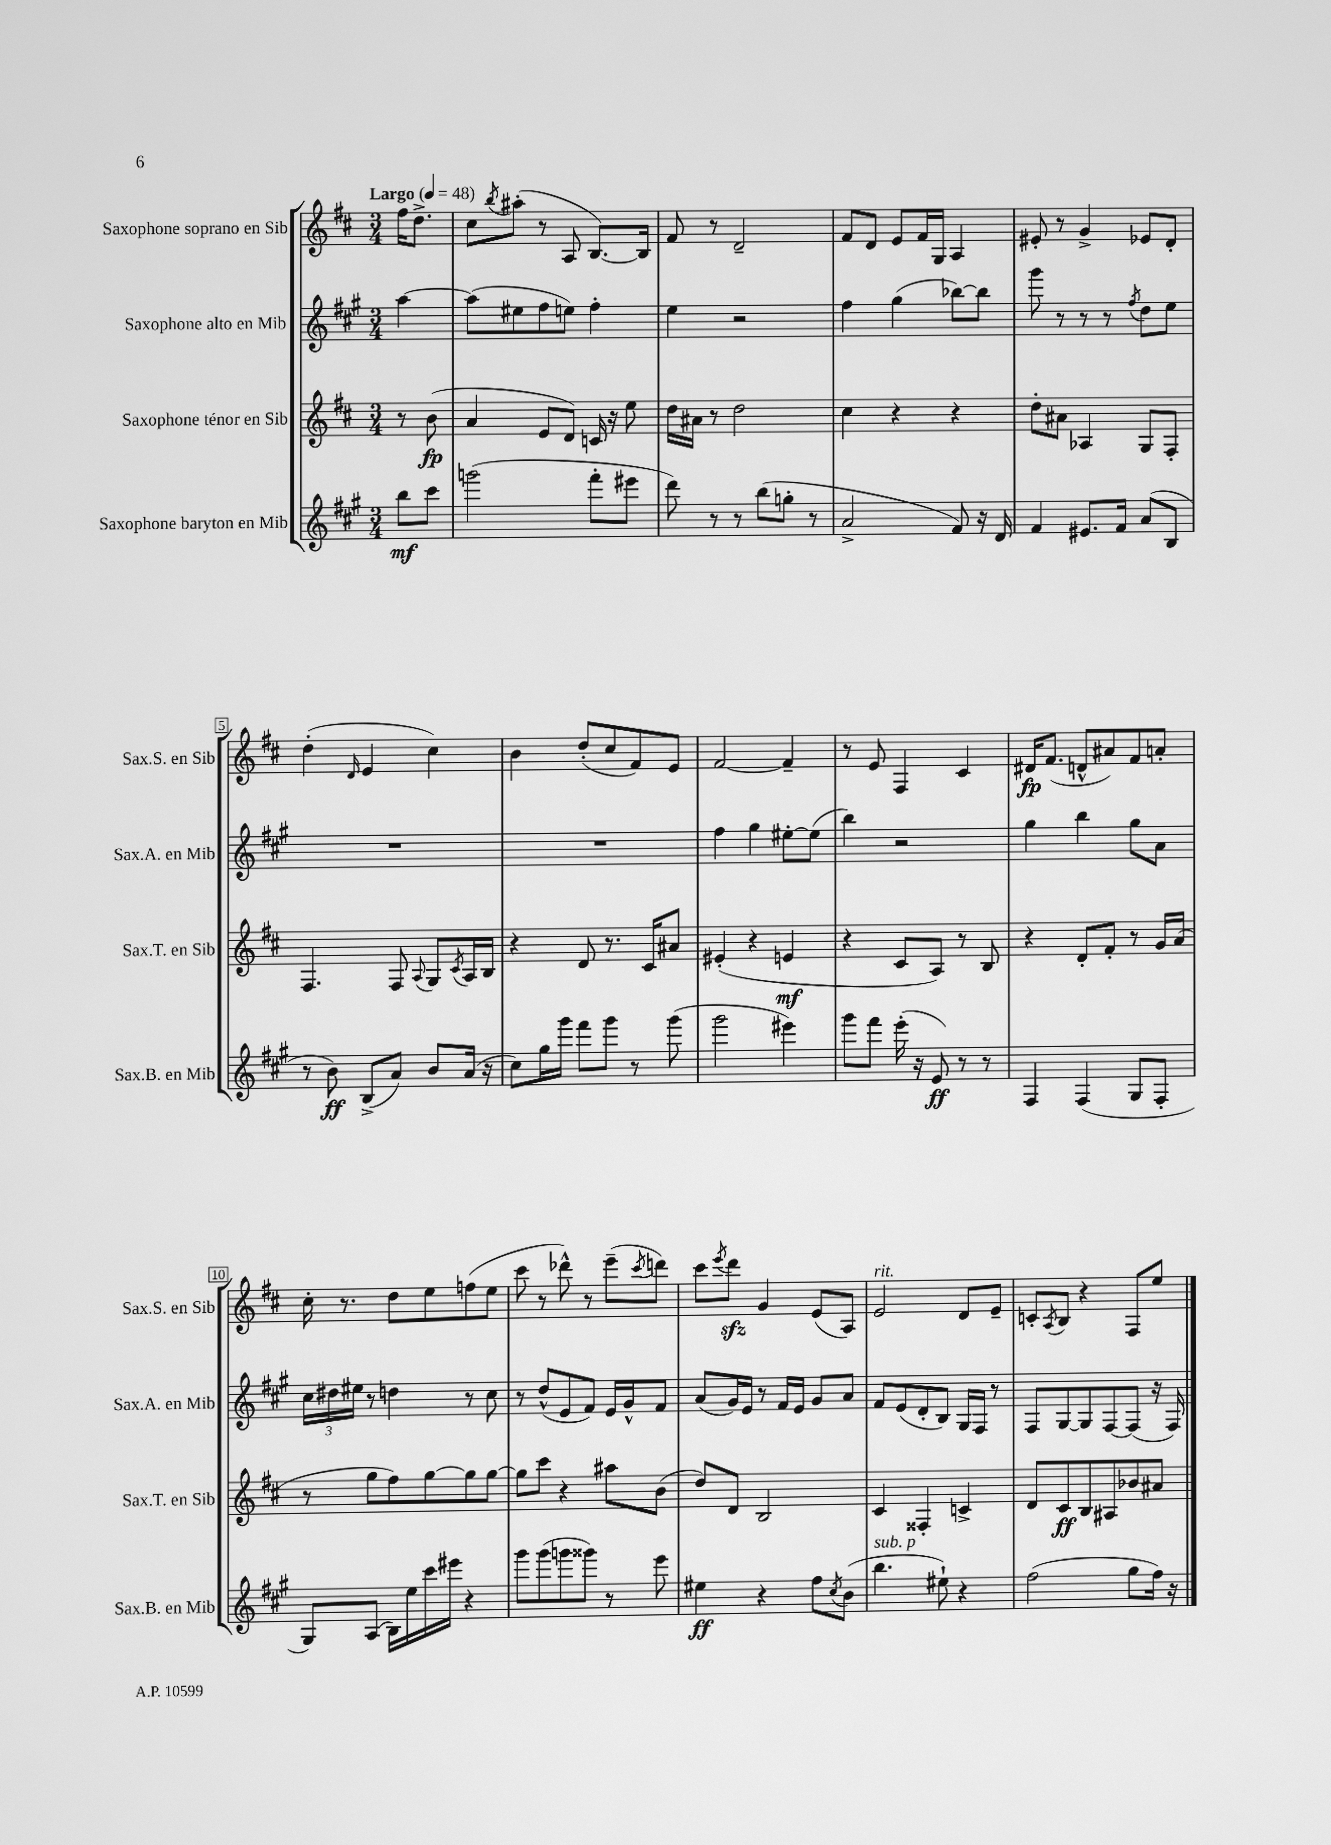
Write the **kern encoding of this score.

**kern	**kern	**kern	**kern
*staff4	*staff3	*staff2	*staff1
*clefG2	*clefG2	*clefG2	*clefG2
*k[f#c#g#]	*k[f#c#]	*k[f#c#g#]	*k[f#c#]
*M3/4	*M3/4	*M3/4	*M3/4
*MM48	*MM48	*MM48	*MM48
8bb	8r	[4aa	16ff#
.	.	.	8.dd^
8ccc#	(8b	.	.
=	=	=	=
(2ggg	4a	(8aa]	8cc#
.	.	.	8qbb
.	.	8ee#	(8aa#'
.	8e	8ff#	8r
.	8d)	8ee)	8A
8fff#'	16c	4ff#'	[8.B)
.	16r	.	.
8eee#	8ee	.	.
.	.	.	16B]
=	=	=	=
8ddd)	16dd	4ee	8f#
.	16a#	.	.
8r	8r	.	8r
8r	2dd	2r	2d~
(8bb	.	.	.
8gg'	.	.	.
8r	.	.	.
=	=	=	=
2a^	4cc#	4ff#	8f#
.	.	.	8d
.	4r	(4gg#	8e
.	.	.	16f#
.	.	.	16G
8f#)	4r	[8bb-)	4A
16r	.	8bb-]	.
16d	.	.	.
=	=	=	=
4f#	8dd'	8ggg#	8e#'
.	8a#	8r	8r
8.e#	4A-	8r	4g^
.	.	8r	.
16f#	.	.	.
.	.	8qff#	.
(8a	8G	8dd	8e-
8B	8F#'	8ee	8d'
=	=	=	=
8r	4.F#	2.r	(4dd'
8b)	.	.	.
.	.	.	16qqd
(8B^	.	.	4e
8a)	8F#	.	.
.	8qqA	.	.
8b	8G	.	4cc#)
.	8qc#	.	.
(16a	16A	.	.
16r	16B	.	.
=	=	=	=
8cc#)	4r	2.r	4b
16gg#	.	.	.
16ggg#	.	.	.
8fff#	8d	.	(8dd'
8ggg#	8.r	.	8cc#
8r	.	.	8f#)
.	16c#	.	.
(8ggg#	8a#	.	8e
=	=	=	=
2ggg#	(4e#'	4ff#	[2f#
.	4r	4gg#	.
4eee#)	4e	[8ee#'	4f#~]
.	.	(8ee#]	.
=	=	=	=
8ggg#	4r	4bb)	8r
8fff#	.	.	8e
(16eee'	8c#	2r	4F#
16r	.	.	.
8e)	8A)	.	.
8r	8r	.	4c#
8r	8B	.	.
=	=	=	=
4F#	4r	4gg#	16d#
.	.	.	(8.f#
(4F#	8d'	4bb	8d^^
.	8f#'	.	8a#)
8G#	8r	8gg#	8f#
8F#'	16g	8a	8a'
.	(16a	.	.
=	=	=	=
8G#)	8r	24cc#	16cc#'
.	.	24dd#	.
.	.	.	8.r
.	.	24ee#	.
(8A	8gg	8r	.
16B)	8ff#)	4dd	8dd
16ee	.	.	.
16ccc#	[8gg	.	8ee
16eee#	.	.	.
4r	8gg]	8r	(8ff
.	[8gg	8cc#	8ee
=	=	=	=
8ggg#	8gg]	8r	8ccc#
(8ggg#	8ccc#	(8dd^^	8r
8ggg	4r	8e	8ddd-^^)
8ggg##)	.	8f#)	8r
8r	8aa#	16e	(8eee~
.	.	16g#^^	.
.	.	.	8qccc#
8eee	(8b	8f#	8ddd)
=	=	=	=
4ee#	8dd)	(8a	8ccc#
.	.	.	8qeee
.	8d	16g#)	8ddd
.	.	16e	.
4r	2B	8r	4g
.	.	16f#	.
.	.	16e	.
8ff#	.	8g#	(8e
8qcc#	.	.	.
(8b	.	8a	8A)
=	=	=	=
4.bb	4c#	8f#	2e
.	.	(8e	.
.	4F##'	8d'	.
8ee#`)	.	8B)	.
4r	4c^	16G#	8d
.	.	16F#	.
.	.	8r	8e~
=	=	=	=
(2ff#	8d	8F#	8c'
.	.	.	8qA
.	8c#	[8G#	8B
.	8B	8G#]	4r
.	8A#	[8F#	.
8gg#	8b-	(8F#]	8F#
16ff#)	8a#	16r	8ee
16r	.	16F#)	.
==	==	==	==
*-	*-	*-	*-
